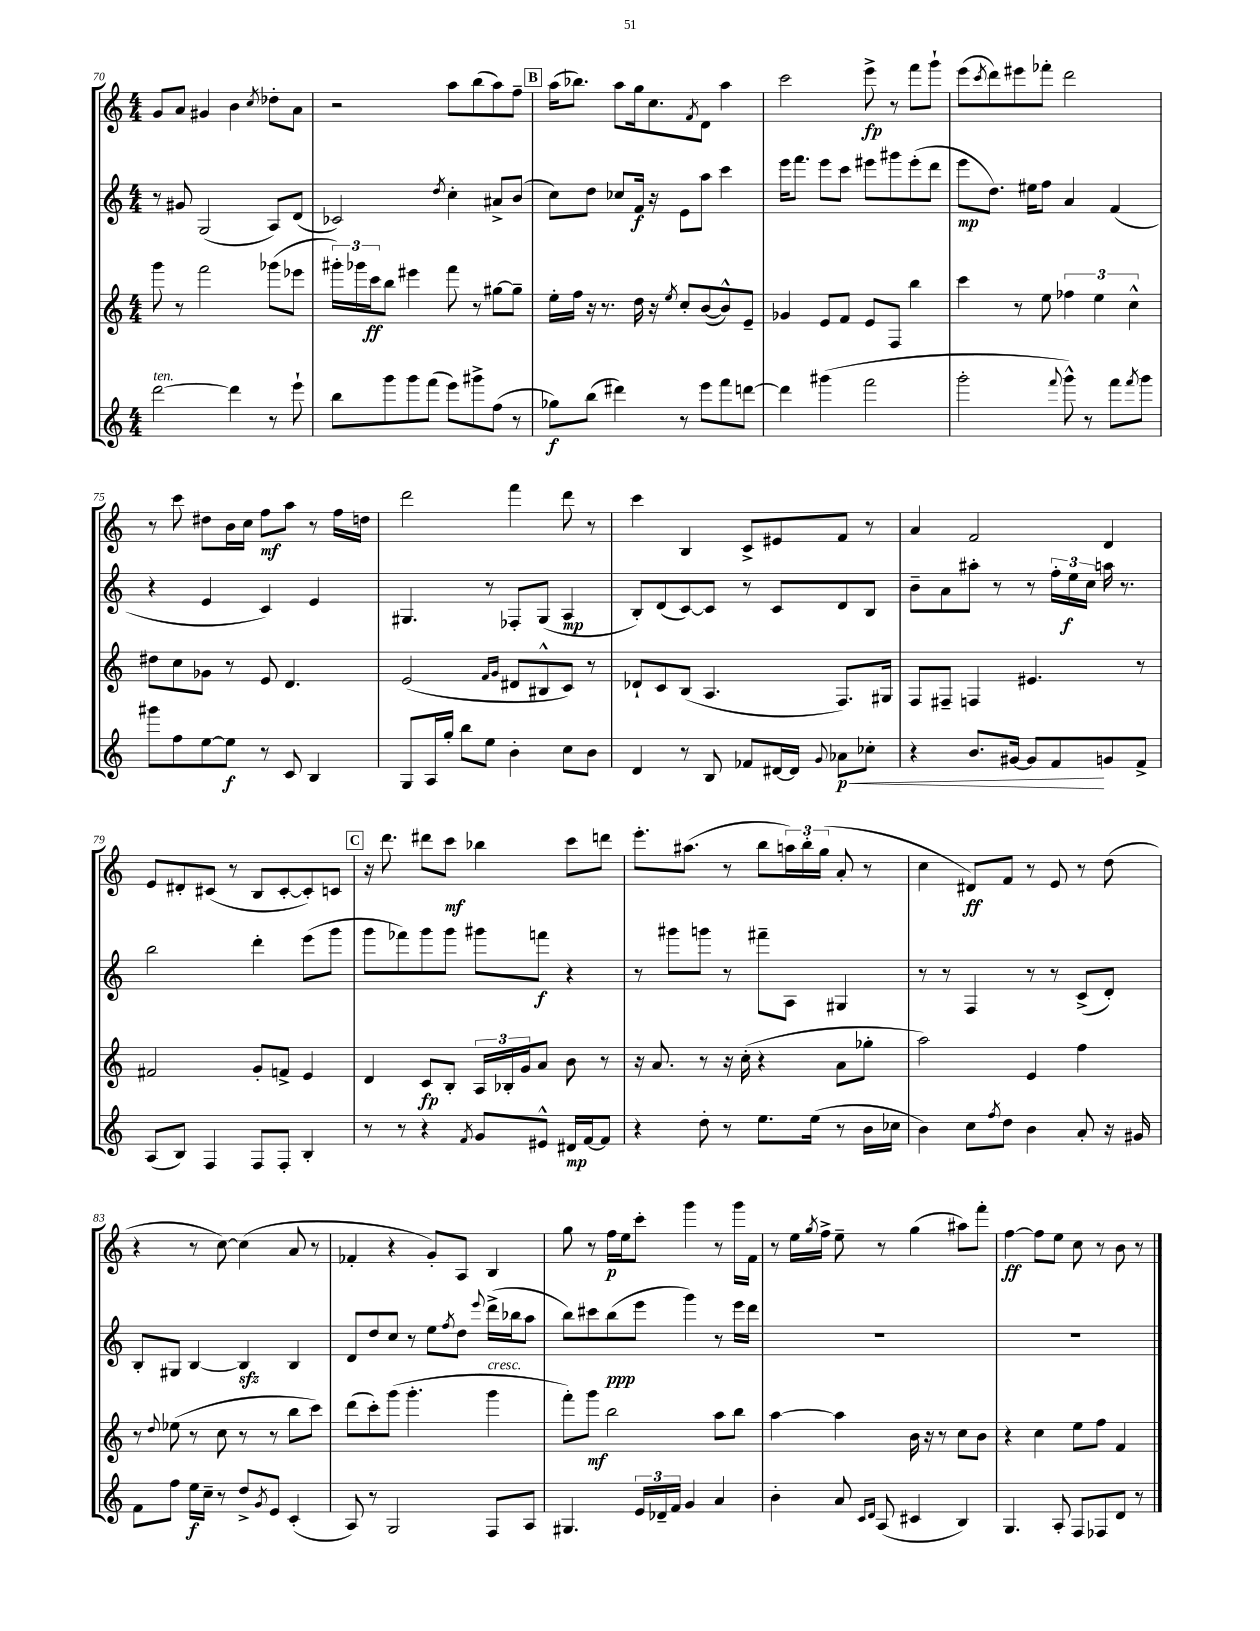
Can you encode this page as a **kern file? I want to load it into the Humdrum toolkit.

**kern	**kern	**kern	**kern
*staff4	*staff3	*staff2	*staff1
*clefG2	*clefG2	*clefG2	*clefG2
*k[]	*k[]	*k[]	*k[]
*M4/4	*M4/4	*M4/4	*M4/4
[2ddd	8ggg	8r	8g
.	8r	8g#	8a
.	2fff	(2G	4g#
4ddd]	.	.	4b
.	.	.	8qcc
8r	(8ggg-	8A)	8dd-'
8eee`	8eee-	(8d	8a
=	=	=	=
8bb	24ggg#')	2c-)	2r
.	24ggg-	.	.
.	24ccc	.	.
8ggg	8bb	.	.
8ggg	4eee#	.	.
(8fff	.	.	.
.	.	8qdd	.
8eee)	8fff	4cc'	8aa
8ggg#^	8r	.	(8bb
(8ff	[8gg#	8a#^	8aa)
8r	8gg#~]	(8b	8ff~
=	=	=	=
8gg-)	16ee'	8cc)	(16aa
.	16ff	.	8.bb-)
(8bb	16r	8dd	.
.	8.r	.	.
4ddd#)	.	8cc-	8aa
.	16dd	16f	16gg
.	16r	16r	8.cc
.	8qee	.	.
8r	8cc'	8e	.
.	.	.	8qf
8eee	([8b	8aa	8d
8fff	8b^^])	4ccc	4aa
[8ddd	8e~	.	.
=	=	=	=
4ddd]	4g-	16eee	2ccc
.	.	8.fff	.
(4ggg#	8e	8eee	.
.	8f	8ccc	.
2fff	8e	8eee#	8eee^
.	8F	8ggg#	8r
.	4bb	(8eee#'	8fff
.	.	8ddd	8ggg`
=	=	=	=
2ggg'	4ccc	8eee	(8eee
.	.	.	8qccc
.	.	8.dd)	8ddd)
.	8r	.	8eee#
.	.	16ee#	.
.	8ee	8ff	8fff-'
8qqfff	.	.	.
8ggg^^)	6ff-	4a	2ddd
8r	.	.	.
.	6ee	.	.
8fff	.	(4f	.
.	6cc^^	.	.
8qfff	.	.	.
8ggg	.	.	.
=	=	=	=
8ggg#	8dd#	4r	8r
8ff	8cc	.	8ccc
[8ee	8g-	4e	8dd#
8ee]	8r	.	16b
.	.	.	16cc
8r	8e	4c)	8ff
8c	4.d	.	8aa
4B	.	4e	8r
.	.	.	16ff
.	.	.	16dd
=	=	=	=
8G	(2e	4.G#	2ddd
16A	.	.	.
16gg'	.	.	.
8bb	.	.	.
8ee	.	8r	.
.	16qqf	.	.
.	16qqg	.	.
4b'	8d#	8F-'	4fff
.	8B#^^	(8G#	.
8cc	8c)	4A	8ddd
8b	8r	.	8r
=	=	=	=
4d	8d-`	8B')	4ccc
.	8c	(8d	.
8r	(8B	[8c)	4B
8B	4.A	8c]	.
8f-	.	8r	8c^
[16d#	.	8c	8e#
16d#]	.	.	.
8qqg	.	.	.
8a-	8.F)	8d	8f
8cc-'	.	8B	8r
.	16G#	.	.
=	=	=	=
4r	8F	8b~	4a
.	8F#~	8a	.
8.b	4F	8aa#'	2f
.	.	8r	.
[16g#	.	.	.
8g#]	4.e#	8r	.
8f	.	24ff'	.
.	.	24ee	.
.	.	24cc	.
8g	.	16aa	4d
.	.	8.r	.
8f^	8r	.	.
=	=	=	=
(8A	2f#	2bb	8e
8B)	.	.	8d#'
4F	.	.	(8c#
.	.	.	8r
8F	8g'	4ddd'	8B
8F'	8f^	.	[8c#'
4B'	4e	(8eee	8c#'])
.	.	8ggg	8c
=	=	=	=
8r	4d	8ggg	16r
.	.	.	8.ddd
8r	.	8fff-)	.
4r	8c	8ggg	8ddd#
.	8B'	8ggg	8ccc
8qf	.	.	.
8g	24A	8ggg#	4bb-
.	24B-'	.	.
.	24g	.	.
8e#^^	8a	8fff	.
16d#	8b	4r	8ccc
[16f	.	.	.
8f]	8r	.	8ddd
=	=	=	=
4r	16r	8r	8.eee'
.	8.a	.	.
.	.	8ggg#	.
.	.	.	(8.aa#
8dd'	8r	8ggg	.
8r	16r	8r	8r
.	(16cc'	.	.
8.ee	4r	8fff#~	8bb
.	.	8A	24aa)
.	.	.	24bb'
(16ee	.	.	.
.	.	.	(24gg
8r	8a	4G#	8a'
16b	8gg-'	.	8r
16cc-	.	.	.
=	=	=	=
4b)	2aa)	8r	4cc
.	.	8r	.
8cc	.	4F	8d#)
8qff	.	.	.
8dd	.	.	8f
4b	4e	8r	8r
.	.	8r	8e
8a'	4ff	(8c^	8r
16r	.	8d')	(8dd
16g#	.	.	.
=	=	=	=
8f	8r	8B'	4r
.	8qqdd	.	.
8ff	(8ee-	8G#	.
16ee	8r	[4B	8r
16cc~	.	.	.
8r	8cc	.	[8cc)
8dd^	8r	4B]	(4cc]
8qg	.	.	.
8e	8r	.	.
(4c'	8bb	4B	8a
.	8ccc)	.	8r
=	=	=	=
8A)	(8ddd	8d	4f-'
8r	8ccc')	8dd	.
2G	(8ggg	8cc	4r
.	4.ggg'	8r	.
.	.	8ee	8g')
.	.	8qff	.
.	.	8dd	8A
.	.	8qqeee	.
8F	4ggg	(16ddd^	4B
.	.	16bb-	.
8A	.	8aa	.
=	=	=	=
4.G#	8fff')	8bb)	8gg
.	8ggg	8ccc#	8r
.	2bb	(8bb	16ff
.	.	.	16ee
24e	.	8eee	8ccc'
24d-~	.	.	.
24f	.	.	.
4g	.	4ggg)	4ggg
4a	8aa	8r	8r
.	8bb	16eee	16ggg
.	.	16ddd	16f
=	=	=	=
4b'	[4aa	1r	8r
.	.	.	16ee
.	.	.	8qgg
.	.	.	16ff^
8a	4aa]	.	8ee~
16qqc	.	.	.
16qqd	.	.	.
(8A	.	.	8r
4c#	16b	.	(4gg
.	16r	.	.
.	8r	.	.
4B)	8cc	.	8aa#)
.	8b	.	8fff'
=	=	=	=
4.G	4r	1r	[4ff
.	4cc	.	8ff]
8A'	.	.	8ee
8F	8ee	.	8cc
8F-	8ff	.	8r
8d	4f	.	8b
8r	.	.	8r
==	==	==	==
*-	*-	*-	*-
